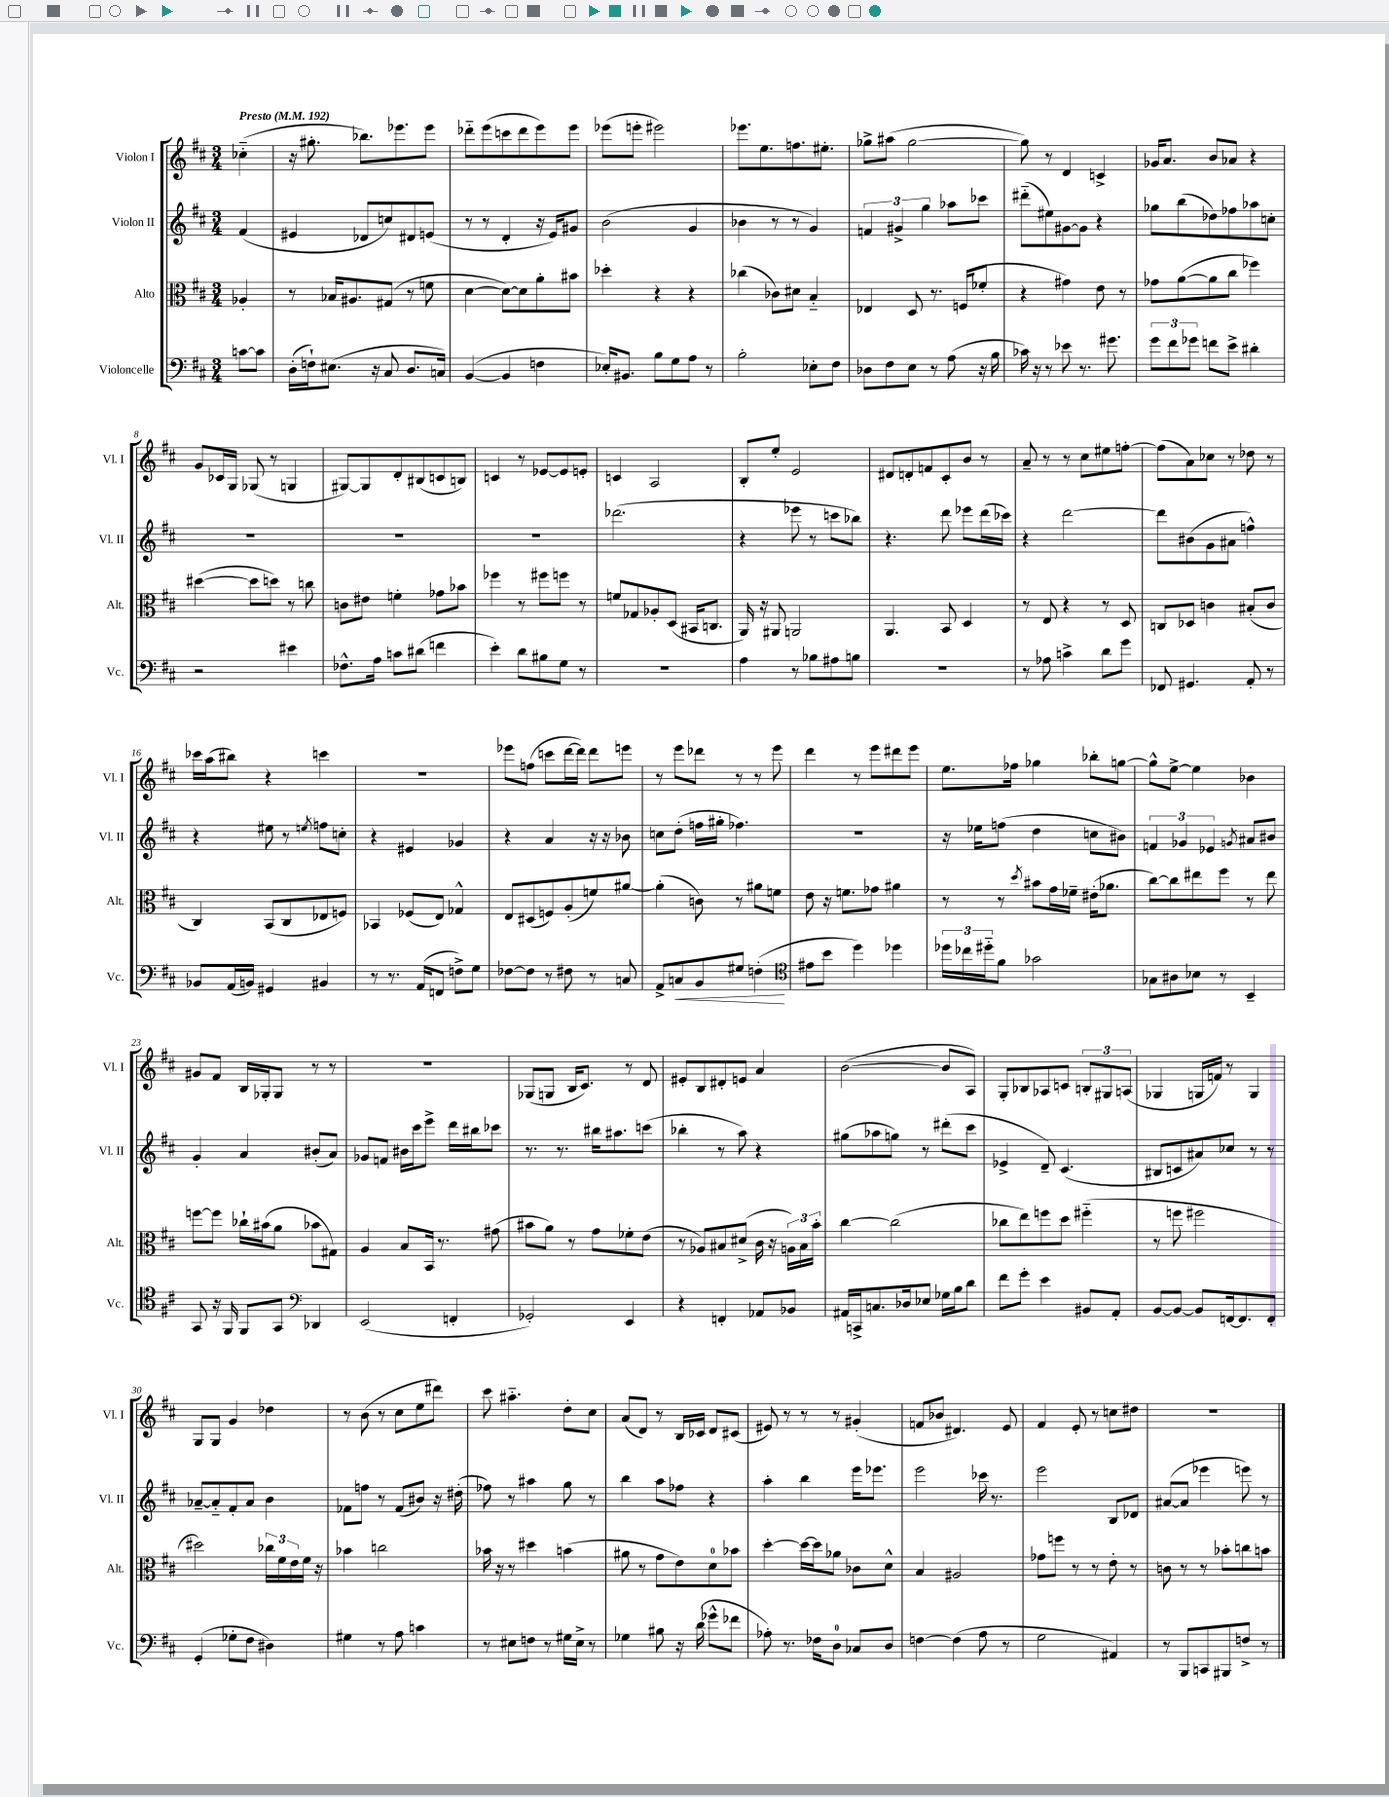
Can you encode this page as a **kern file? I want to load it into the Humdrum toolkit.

**kern	**dynam	**kern	**kern	**kern
*part4	*part4	*part3	*part2	*part1
*staff4	*staff4	*staff3	*staff2	*staff1
*I"Violoncelle	*	*I"Alto	*I"Violon II	*I"Violon I
*I'Vc.	*	*I'Alt.	*I'Vl. II	*I'Vl. I
*clefF4	*	*clefC3	*clefG2	*clefG2
*k[f#c#]	*	*k[f#c#]	*k[f#c#]	*k[f#c#]
*M3/4	*	*M3/4	*M3/4	*M3/4
*MM192	*	*MM192	*MM192	*MM192
=	=	=	=	=
!	!	!	!	!LO:TX:a:B:t=Presto
[8cn\L	.	4A-X'/	(4f#/	(4cc-X\
8c\J]	.	.	.	.
=1	=1	=1	=1	=1
(16D'\LL	.	8r	4e#X/	16r
16Fn`\J)	.	.	.	8.gg#X'\
(8.E#X\J	.	16B-X/KL	.	.
.	.	8.A#X/	.	.
.	.	.	8d-X/L	8.bb-X\L)
16r	.	.	.	.
8C#/	.	(8G#X/J	8ccn/)	.
.	.	.	.	8.eee-X\
8.D/L	.	8r	8d#X/	.
.	.	8fn\	(8en/J	8eee-\J
16Cn/Jk)	.	.	.	.
=2	=2	=2	=2	=2
([4BB/	.	[4d\	8r	8ddd-X\L
.	.	.	8r	(8eee\
4BB/]	.	8d\L_)	4d'/	8cccn\
.	.	8d\]	.	8ddd-\
4Fn\	.	8a'\	16r	8eee\)
.	.	.	16e/KL)	.
.	.	8b#X\J	8g#X/J	8eee\J
=3	=3	=3	=3	=3
16E-X'/KL)	.	4dd-X'\	(2b\	(8eee-X\L
8.BB#X/J	.	.	.	.
.	.	.	.	8eeen'\J
8B\L	.	4r	.	2eee#X\)
8G\	.	.	.	.
8A\J	.	4r	4g/	.
8r	.	.	.	.
=4	=4	=4	=4	=4
2B'\	.	(4cc-X\	4b-X\	8.eee-X\L
.	.	.	.	8.ee\
.	.	8c-X\L)	8r	.
.	.	8d#X\J	8r	8.ffn\
8E-X'\L	.	4B/	4g/)	.
.	.	.	.	8.ee#X'\J
8F#\J	.	.	.	.
=5	=5	=5	=5	=5
8D-X\L	.	4E-X/	6fn/	8gg-X^\L
8F#\	.	.	.	(8aa#X\J
.	.	.	6g#X^/	.
8E\J	.	8D/	.	[2gg-\
.	.	.	6gg\	.
8r	.	8.r	.	.
(8A\	.	.	8aa-X\L	.
.	.	(16Fn/KL	.	.
16r	.	8f-X'/J	8ccc-X\J	.
16B\	.	.	.	.
=6	=6	=6	=6	=6
16c-X\)	.	4r	(8ddd#X\L	8gg-\])
16r	.	.	.	.
8r	.	.	8ee#X\)	8r
8e-X\	.	4g#X\)	[8g#X\	4d/
8.r	.	.	8g#\J]	.
.	.	8e\	4r	4cn^/
8.g#X\	.	.	.	.
.	.	8r	.	.
=7	=7	=7	=7	=7
12g\L	.	8g-X\L	8gg-X\L	16g-X/KL
.	.	.	.	8.a/J
12f#\	.	.	.	.
.	.	([8a\	(8bb\	.
12g-X\J	.	.	.	.
8fn\L	.	8a\]	8dd-X\)	8b/L
8e^\J	.	8cc#\J	8ff-X\	8a-X/J
4d#X'\	.	4ff-X\)	8aa-X\	4r
.	.	.	8ccn'\J	.
!!LO:LB:g=z
=8	=8	=8	=8	=8
2r	.	([4dd#X\	2.r	8g/L
.	.	.	.	16c-X/L
.	.	.	.	16G/JJ
.	.	8dd#\L]	.	(8G-X/
.	.	8ddn\J)	.	8r
4e#X\	.	8r	.	4Gn/
.	.	8ccn\	.	.
=9	=9	=9	=9	=9
8.F-X^^\L	.	8cn\L	2.r	[8G#X/L)
.	.	8e#X\J	.	8G#/]
16A\Jk	.	.	.	.
8cn\L	.	4fn'\	.	8d'/
(8d#X\J	.	.	.	(8B#X/
4fn\	.	8g-X\L	.	8cn/
.	.	8b-X\J	.	8Bn/J)
=10	=10	=10	=10	=10
4e'\)	.	4ff-X\	2.r	4cn/
8d\L	.	8r	.	8r
8B#X\	.	8ff#X\L	.	[8e-X/L
8G\J	.	8ffn\J	.	8e-/]
8r	.	8r	.	8en'/J
=11	=11	=11	=11	=11
2.r	.	8fn/L	(2.ddd-X\	4cn/
.	.	8G-X/	.	.
.	.	8A-X'/	.	2A/
.	.	(8D/J	.	.
.	.	16BB#X/KL	.	.
.	.	8.Cn/J	.	.
=12	=12	=12	=12	=12
4A\	.	16AA/)	4r	8B'/L
.	.	16r	.	.
.	.	8AA#X/	.	8ee'/J
8r	.	2AAn/	8eee-X\	2e/
8B-X\L	.	.	8r	.
8A#X\	.	.	8cccn\L	.
8Bn\J	.	.	8bb-X\J)	.
=13	=13	=13	=13	=13
2.r	.	4.AA/	4.r	8d#X/L
.	.	.	.	8dn'/
.	.	.	.	8fn/
.	.	8BB/	8ddd\	8c#'/
.	.	4D/	8eee-X\L	8b/J
.	.	.	(16ddd\L	8r
.	.	.	16ccc-X\JJ)	.
=14	=14	=14	=14	=14
8r	.	8r	4r	8a~/
8A-X\	.	8E/	.	8r
4cn^\	.	4r	[2ddd\	8r
.	.	.	.	8cc#\L
8d\L	.	8r	.	8ee#X\
8g\J	.	8D/	.	[8ffn'\J
=15	=15	=15	=15	=15
8FF-X/	.	8Cn/L	8ddd\L]	(8ff\L]
4.GG#X/	.	8D-X/J	(8b#X\	8a\)
.	.	4cn\	8g\	8cc-X\J
.	.	.	8a#X\J	8r
8AA'/	.	(8B#X'/L	4ffn^^\)	8dd-X\
8r	.	8c/J	.	8r
!!LO:LB:g=z
=16	=16	=16	=16	=16
8BB-X/L	.	4C#/)	4r	16ccc-X\LL
.	.	.	.	(16aa\J
(16AA/L	.	.	.	8bb#X\J)
16BBn/JJ)	.	.	.	.
4GG#X/	.	(8BB/L	8ee#X\	4r
.	.	8C#/	8r	.
.	.	.	8qeen/	.
4BB#X/	.	8E-X/	8ffn\L	4cccn\
.	.	8Fn/J)	8ccn'\J	.
=17	=17	=17	=17	=17
8r	.	4BB-X/	4r	2.r
8.r	.	.	.	.
.	.	(8F-X/L	4e#X/	.
(16AA/KL	.	.	.	.
8FFn/J	.	8E/J)	.	.
8Fn^\L)	.	4G-X^^/	4g-X/	.
8G\J	.	.	.	.
=18	=18	=18	=18	=18
[8F-X\L	.	8E/L	4r	8eee-X\L
8F-\J]	.	(8D#X/	.	(8ffn\J
8r	.	8Fn/)	4a/	8cccn\L
8F#X\	.	(8A'/	.	[16ddd\L
.	.	.	.	16ddd\JJ])
8r	.	8fn/)	16r	8ddd\L
.	.	.	16r	.
8Cn/	.	[8a#X/J	8b-X\	8eeen\J
=19	=19	=19	=19	=19
8AA^/L	.	(4a#'\]	8ccn\L	8r
!	!LO:HP:b	!	!	!
8Cn/	<	.	(8dd'\J	8eee\L
8BB/	.	8cn\)	16ffn\LL	8ddd-X\J
.	.	.	16gg#X'\JJ	.
8G#X/J	.	8r	4.ff-X\)	8r
(4Fn'\	.	8a#X\L	.	8r
.	.	8fn\J	.	8eee\
.	[	.	.	.
=20	=20	=20	=20	=20
*clefC4	*	*	*	*
8e#X\L	.	8e\	2.r	4ddd\
8b\J	.	16r	.	.
.	.	8.fn\L	.	.
4dd\)	.	.	.	8r
.	.	8g-X\J	.	8eee\L
4dd-X\	.	4a#X\	.	8ddd#X\
.	.	.	.	8eee\J
=21	=21	=21	=21	=21
24dd-X\LL	.	8r	16r	8.ee\L
24cc-X\	.	.	.	.
.	.	.	16ee-X\KL	.
24dd#X\J	.	.	.	.
8f#\J	.	8r	(8ffn\J	.
.	.	.	.	16ff-X\Jk
.	.	8qdd/	.	.
2g-X\	.	8b#X\L	4dd\	4gg-X\
.	.	16g\L	.	.
.	.	16f-X~\JJ	.	.
.	.	(16e#X'\KL	8ccn\L	8bb-X'\L
.	.	8.a-X\J	.	.
.	.	.	8b#X\J)	[8ggn\J
=22	=22	=22	=22	=22
8G-X\L	.	[8cc#\L)	6fn/	8gg^^\L]
8A#X\	.	8cc#\]	.	[8ee^\J
.	.	.	6g-X/	.
8B-X\J	.	8ee#X\	.	4ee\]
.	.	.	6e-X/	.
8r	.	8ff#\J	.	.
.	.	.	8qgn/	.
4BB~/	.	8r	8a#X/L	4b-X\
.	.	8ee#\	8b#X/J	.
!!LO:LB:g=z
=23	=23	=23	=23	=23
8GG/	.	[8ffn\L	4g'/	8g#X/L
16r	.	8ff\J]	.	8f#/J
16FF#/	.	.	.	.
8FF#/L	.	16cc-X`\LL	4a/	16B/LL
.	.	(16b#X\J	.	16G-X'/J
8GG/J	.	8a\J	.	8G-/J
*clefF4	*	*	*	*
4DD-X/	.	8b-X\L	(8b#X'/L	8r
.	.	8G#X\J)	8a/J)	8r
=24	=24	=24	=24	=24
(2EE/	.	4A/	8g-X/L	2.r
.	.	.	8fn/J	.
.	.	8B/L	16b#X\LL	.
.	.	.	16ccc#\J	.
.	.	16BB/Jk	8eee^\J	.
.	.	8.r	.	.
4FFn'/	.	.	16ddd\LL	.
.	.	.	16bb#X\J	.
.	.	(8g#X\	8ccc-X\J	.
=25	=25	=25	=25	=25
2GG-X'/)	.	8b#X\L	8.r	(8G-X/L
.	.	8a\J)	.	8Gn/J
.	.	.	8.r	.
.	.	8r	.	16B/KL
.	.	.	.	8.c#/J)
.	.	8g\L	16bb#X\KL	.
.	.	.	8.aa#X\	.
4EE/	.	8f-X'\	.	8r
.	.	(8e\J	(8cccn\J	8d/
=26	=26	=26	=26	=26
4r	.	8r	4bb-X'\	8e#X'/L
.	.	8A-X/L)	.	8B/
4FFn'/	.	8B#X/	8r	8d#X'/
.	.	(8d#X^/J	8aa\)	8en/J
8AA-X/L	.	16c#\	4r	4a/
.	.	16r	.	.
8BB-X/J	.	24An\LL)	.	.
.	.	24B#\	.	.
.	.	24b'\JJ	.	.
=27	=27	=27	=27	=27
16AA#X/LL	.	[4cc#\	(8gg#X\L	([2b\
16CCn^/J	.	.	.	.
8.Cn/	.	.	8aa-X\	.
.	.	(2cc#\]	8ggn\J)	.
16D-X/k	.	.	.	.
8E-X/J	.	.	8r	.
16G-X\LL	.	.	(8ddd#X'\L	8b/L]
16B\J	.	.	.	.
8d\J	.	.	8ccc#\J	8A/J)
=28	=28	=28	=28	=28
8f#\L	.	8cc-X\L	4e-X^/	8G'/L
8g'\J	.	8ee\)	.	8B-X/
4e\	.	8ffn\	8d~/)	8A-X/
.	.	8dd\J	(4.c#/	8cn/J
8BB#X/L	.	(4ff#X\	.	12Bn'/L
.	.	.	.	12G#X/
8AA'/J	.	.	.	.
.	.	.	.	(12An/J
=29	=29	=29	=29	=29
[8BB/L	.	8r	8B#X/L	4G-X/
8BB/J_	.	8ffn\	8cn/	.
8BB/L]	.	2ff#X\	8a#X/)	16Gn/LL
.	.	.	.	16fn/JJ)
[16FFn/k	.	.	8cc-X/J	8r
8.FF/]	.	.	.	.
.	.	.	8r	4G/
8FF'/J	.	.	8r	.
!!LO:LB:g=z
=30	=30	=30	=30	=30
(4GG'/	.	2dd#X\)	[8a-X~/L	8G/L
.	.	.	8a-/]	8G/J
8G-X'\L	.	.	8f#'/	4g/
8F#\J	.	.	8a-/J	.
4D#X\)	.	24cc-X\LL	4b\	4dd-X\
.	.	24f#\	.	.
.	.	24e\	.	.
.	.	16f#\JJ	.	.
.	.	16r	.	.
=31	=31	=31	=31	=31
4G#X\	.	4b-X\	8f-X\L	8r
.	.	.	8ffn\J	(8b\
8r	.	2ccn\	8r	8r
8A\	.	.	(8f-/L	8cc#\L
4cn\	.	.	8b#X/J)	8ee\
.	.	.	16r	8ddd#X\J)
.	.	.	(16dd#X'\	.
=32	=32	=32	=32	=32
8r	.	16b-X\	8ff-X\)	8ccc#\
.	.	16r	.	.
8E#X\L	.	8r	8r	4.aa#X\
8Fn\J	.	4dd#X\	4aa#X\	.
8r	.	.	.	.
16G#X\LL	.	(4bn\	8gg\	8dd'\L
16E#^\JJ	.	.	.	.
8r	.	.	8r	8cc#\J
=33	=33	=33	=33	=33
4G-X\	.	8a#X\	4bb\	(8a/L
.	.	8r	.	8d/J)
8B#X\	.	8g\L	8aa\L	8r
16r	.	8e\)	8ff-X\J	16B/LL
(16d\	.	.	.	16c-X/JJ
8g-X^^\L	.	8d\	4r	8d/L
8f-X\J	.	8b-X\J	.	(8c#X/J
=34	=34	=34	=34	=34
8A-X'\)	.	[4dd'\	4aa'\	8e#X/)
8.r	.	.	.	8r
.	.	16dd\LL_	4bb\	8r
16F-X\KL	.	16dd\J]	.	.
8D\J	.	8a-X\J	.	8r
8C-X/L	.	8c-X\L	16eee\KL	(4g#X'/
.	.	.	8.eee-X\J	.
8D/J	.	8d^^\J	.	.
=35	=35	=35	=35	=35
[4Fn\	.	4B/	2eee\	8fn/L
.	.	.	.	8b-X/J
(4F\]	.	2A#X/	.	4.d#X/)
8A\	.	.	16ccc-X\	.
.	.	.	8.r	.
8r	.	.	.	8e/
=36	=36	=36	=36	=36
2G\	.	8g-X\L	2eee\	4f#/
.	.	8ffn\J	.	.
.	.	8r	.	8e'/
.	.	8r	.	8r
4AA#X/)	.	8e'\	8B/L	8ccn\L
.	.	8r	8d-X/J	8dd#X\J
=37	=37	=37	=37	=37
8r	.	8cn\	([8a#X/L	2.r
8BBB/L	.	8r	8a#/J]	.
8CCn/	.	8r	4eee-X\	.
8BBB#X/	.	8b-X'\L	.	.
8Fn^/J	.	8ccn\	8eeen\)	.
8r	.	8bn\J	8r	.
==	==	==	==	==
*-	*-	*-	*-	*-
